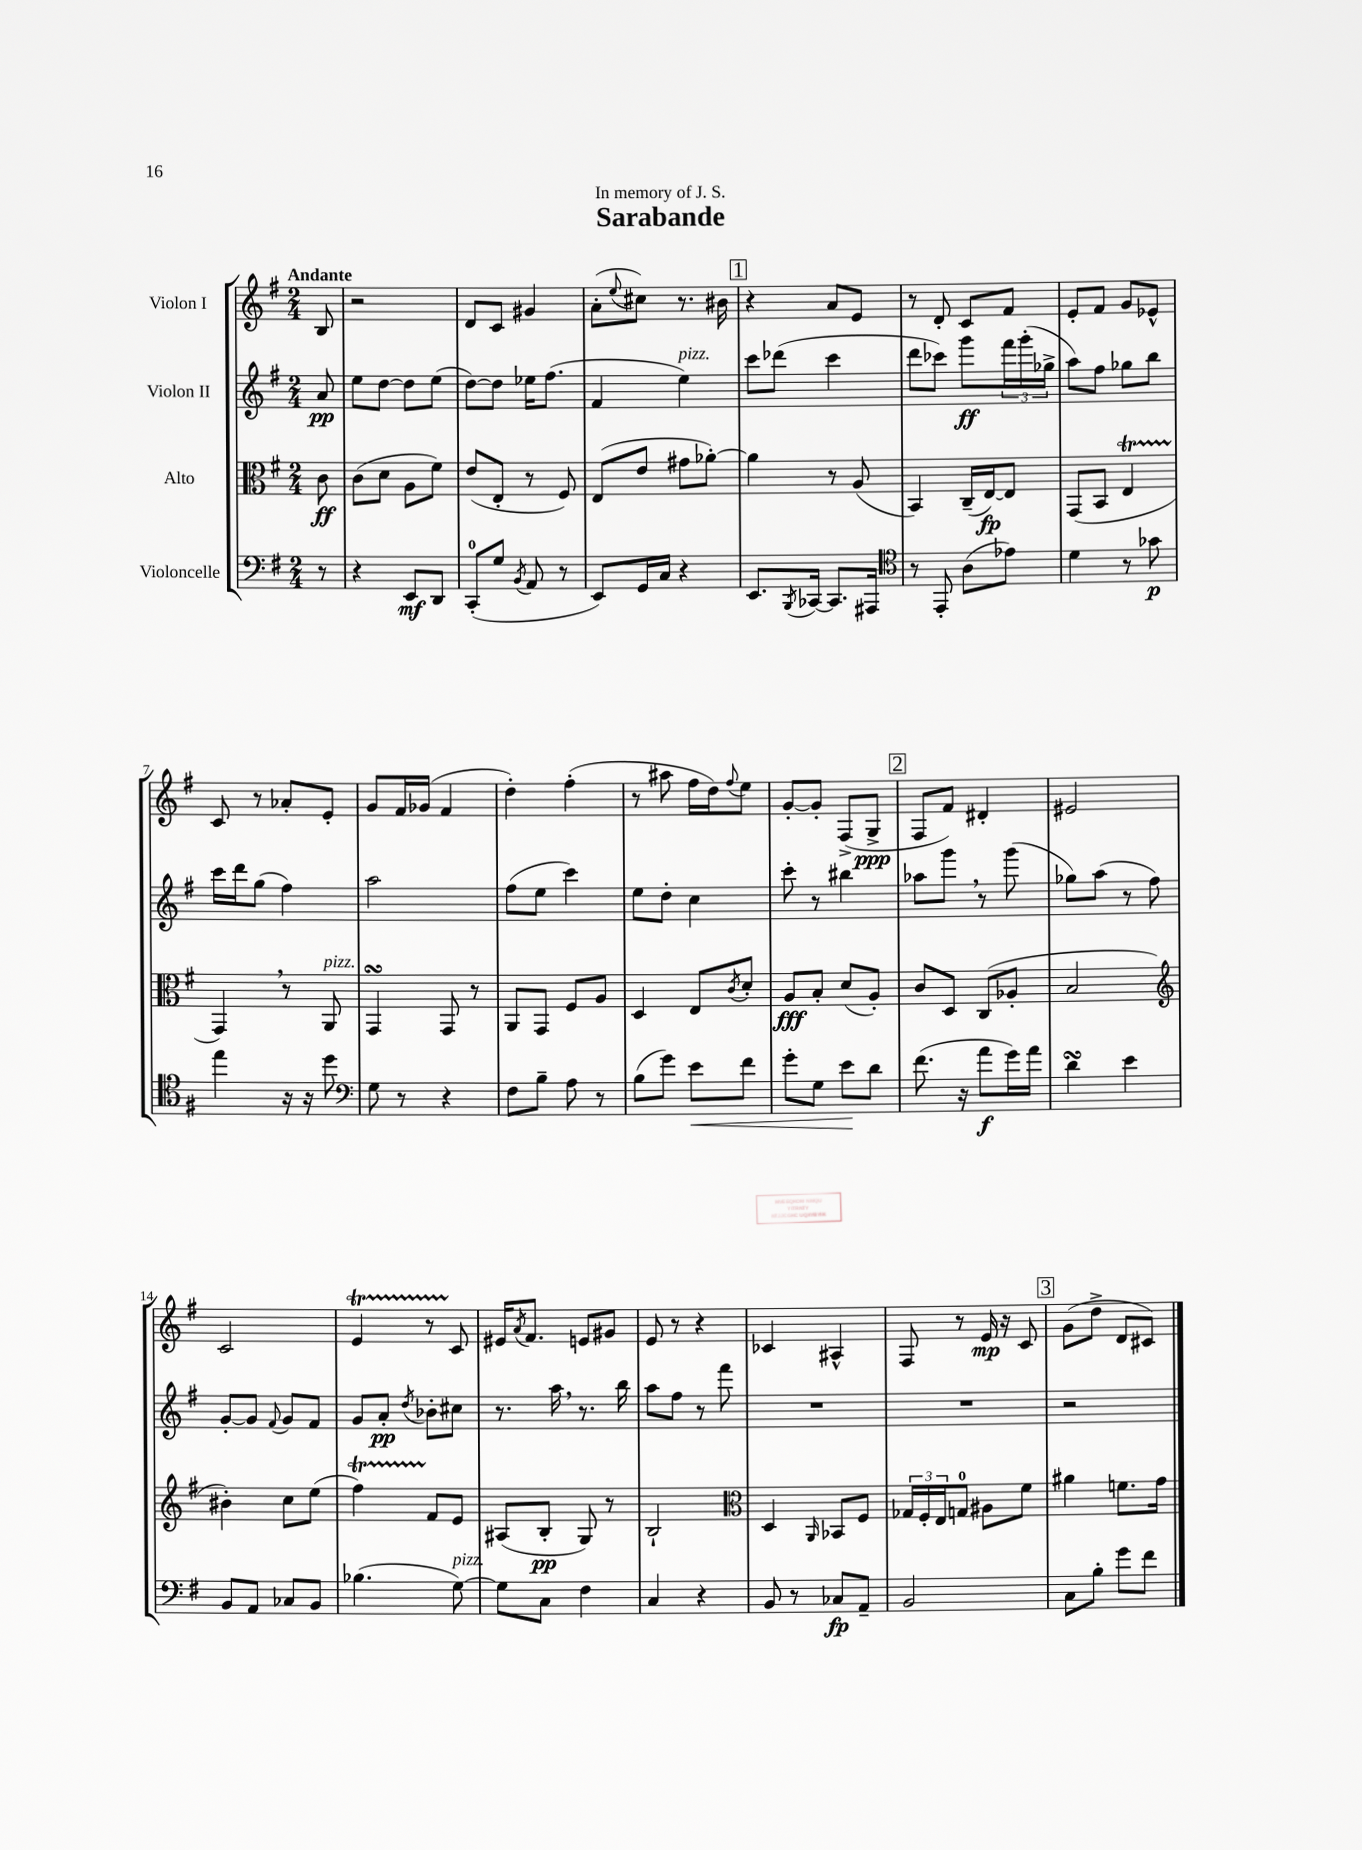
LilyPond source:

\header { title = "Sarabande" dedication = "In memory of J. S." }
<<
\new StaffGroup <<
\new Staff = "s0" \with { instrumentName = "Violon I" } {
    \clef treble \key g \major \numericTimeSignature \time 2/4 \partial 8 \tempo "Andante"
    b8 |
    r2 |
    d'8 c'8 gis'4 |
    a'8-.( \appoggiatura { e''8 } cis''8) r8. bis'16 |
    \mark \markup { \box "1" } r4 a'8 e'8 |
    r8 d'8-. c'8 fis'8 |
    e'8-. fis'8 g'8 ees'8-^ |
    c'8 r8 aes'8-. e'8-. |
    g'8 fis'16 ges'16( fis'4 |
    d''4-.) fis''4-.( |
    r8 ais''8 fis''16 d''16) \appoggiatura { fis''8 } e''8 |
    g'8~-. g'8-. fis8->( g8->\ppp |
    \mark \markup { \box "2" } fis8 fis'8) dis'4-. |
    eis'2 |
    c'2 |
    e'4\startTrillSpan r8 c'8\stopTrillSpan |
    eis'16 \acciaccatura { a'8 } fis'8. e'8 gis'8 |
    e'8 r8 r4 |
    ces'4 ais4-^ |
    fis8 r8 e'16\mp r16 c'8 |
    \mark \markup { \box "3" } g'8( d''8-> d'8 cis'8) \bar "|." |
}
\new Staff = "s1" \with { instrumentName = "Violon II" } {
    \clef treble \key g \major \numericTimeSignature \time 2/4 \partial 8
    a'8\pp |
    e''8 d''8~ d''8 e''8( |
    d''8~) d''8 ees''16 fis''8.( |
    fis'4 e''4^\markup { \italic "pizz." }) |
    \mark \markup { \box "1" } c'''8 des'''8( c'''4 |
    d'''8 ces'''8) g'''8\ff \tuplet 3/2 { fis'''16 g'''16-.( ges''16-> } |
    a''8) fis''8 ges''8 b''8 |
    c'''16 d'''16 g''8( fis''4) |
    a''2 |
    fis''8( e''8 c'''4) |
    e''8 d''8-. c''4 |
    c'''8-. r8 bis''4 |
    \mark \markup { \box "2" } aes''8 g'''8 \breathe r8 g'''8( |
    ges''8) a''8( r8 fis''8) |
    g'8~-. g'8 \appoggiatura { fis'8 } g'8 fis'8 |
    g'8 a'8-.\pp \acciaccatura { d''8 } bes'8-. cis''8 |
    r8. a''16 \breathe r8. b''16 |
    a''8 fis''8 r8 fis'''8 |
    R2 |
    R2 |
    \mark \markup { \box "3" } r2 \bar "|." |
}
\new Staff = "s2" \with { instrumentName = "Alto" } {
    \clef alto \key g \major \numericTimeSignature \time 2/4 \partial 8
    c'8\ff |
    c'8( d'8 a8 fis'8) |
    e'8( e8-. r8 fis8) |
    e8( e'8 gis'8 aes'8~-.) |
    \mark \markup { \box "1" } aes'4 r8 a8( |
    b,4) c16--( e16~\fp) e8 |
    g,8( b,8 e4\startTrillSpan |
    g,4\stopTrillSpan) \breathe r8 a,8^\markup { \italic "pizz." } |
    g,4\turn g,8 r8 |
    a,8 g,8 fis8 a8 |
    d4 e8 \acciaccatura { c'8 } d'8-. |
    a8\fff b8-. d'8( a8-.) |
    \mark \markup { \box "2" } c'8 d8 c8( aes8-. |
    b2 |
    \clef treble bis'4-.) c''8 e''8( |
    fis''4\startTrillSpan) fis'8\stopTrillSpan e'8 |
    ais8( b8-.\pp g8) r8 |
    b2-! |
    \clef alto d4 \grace { a,16 } bes,8 fis8 |
    \tuplet 3/2 { ges16 fis16-. e16 } g8-0 ais8 fis'8 |
    \mark \markup { \box "3" } ais'4 f'8. g'16 \bar "|." |
}
\new Staff = "s3" \with { instrumentName = "Violoncelle" } {
    \clef bass \key g \major \numericTimeSignature \time 2/4 \partial 8
    r8 |
    r4 e,8\mf d,8 |
    c,8-0-.( g8 \acciaccatura { b,8 } a,8 r8 |
    e,8) g,16 c16 r4 |
    \mark \markup { \box "1" } e,8. \acciaccatura { b,,8 } ces,16~ ces,8. ais,,16 |
    \clef tenor r8 e,8-. a8( ees'8) |
    d'4 r8 ges'8\p |
    e''4 r16 r16 d''8 |
    \clef bass g8 r8 r4 |
    fis8 b8-- a8 r8 |
    b8( g'8) e'8\< fis'8 |
    g'8-. g8 e'8\! d'8 |
    \mark \markup { \box "2" } fis'8.( r16 a'8\f g'16) a'16 |
    d'4\turn e'4 |
    b,8 a,8 ces8 b,8 |
    bes4.( g8~^\markup { \italic "pizz." }) |
    g8 c8 fis4 |
    c4 r4 |
    b,8 r8 ces8\fp a,8-- |
    b,2 |
    \mark \markup { \box "3" } c8 b8-. g'8 fis'8 \bar "|." |
}
>>
>>
